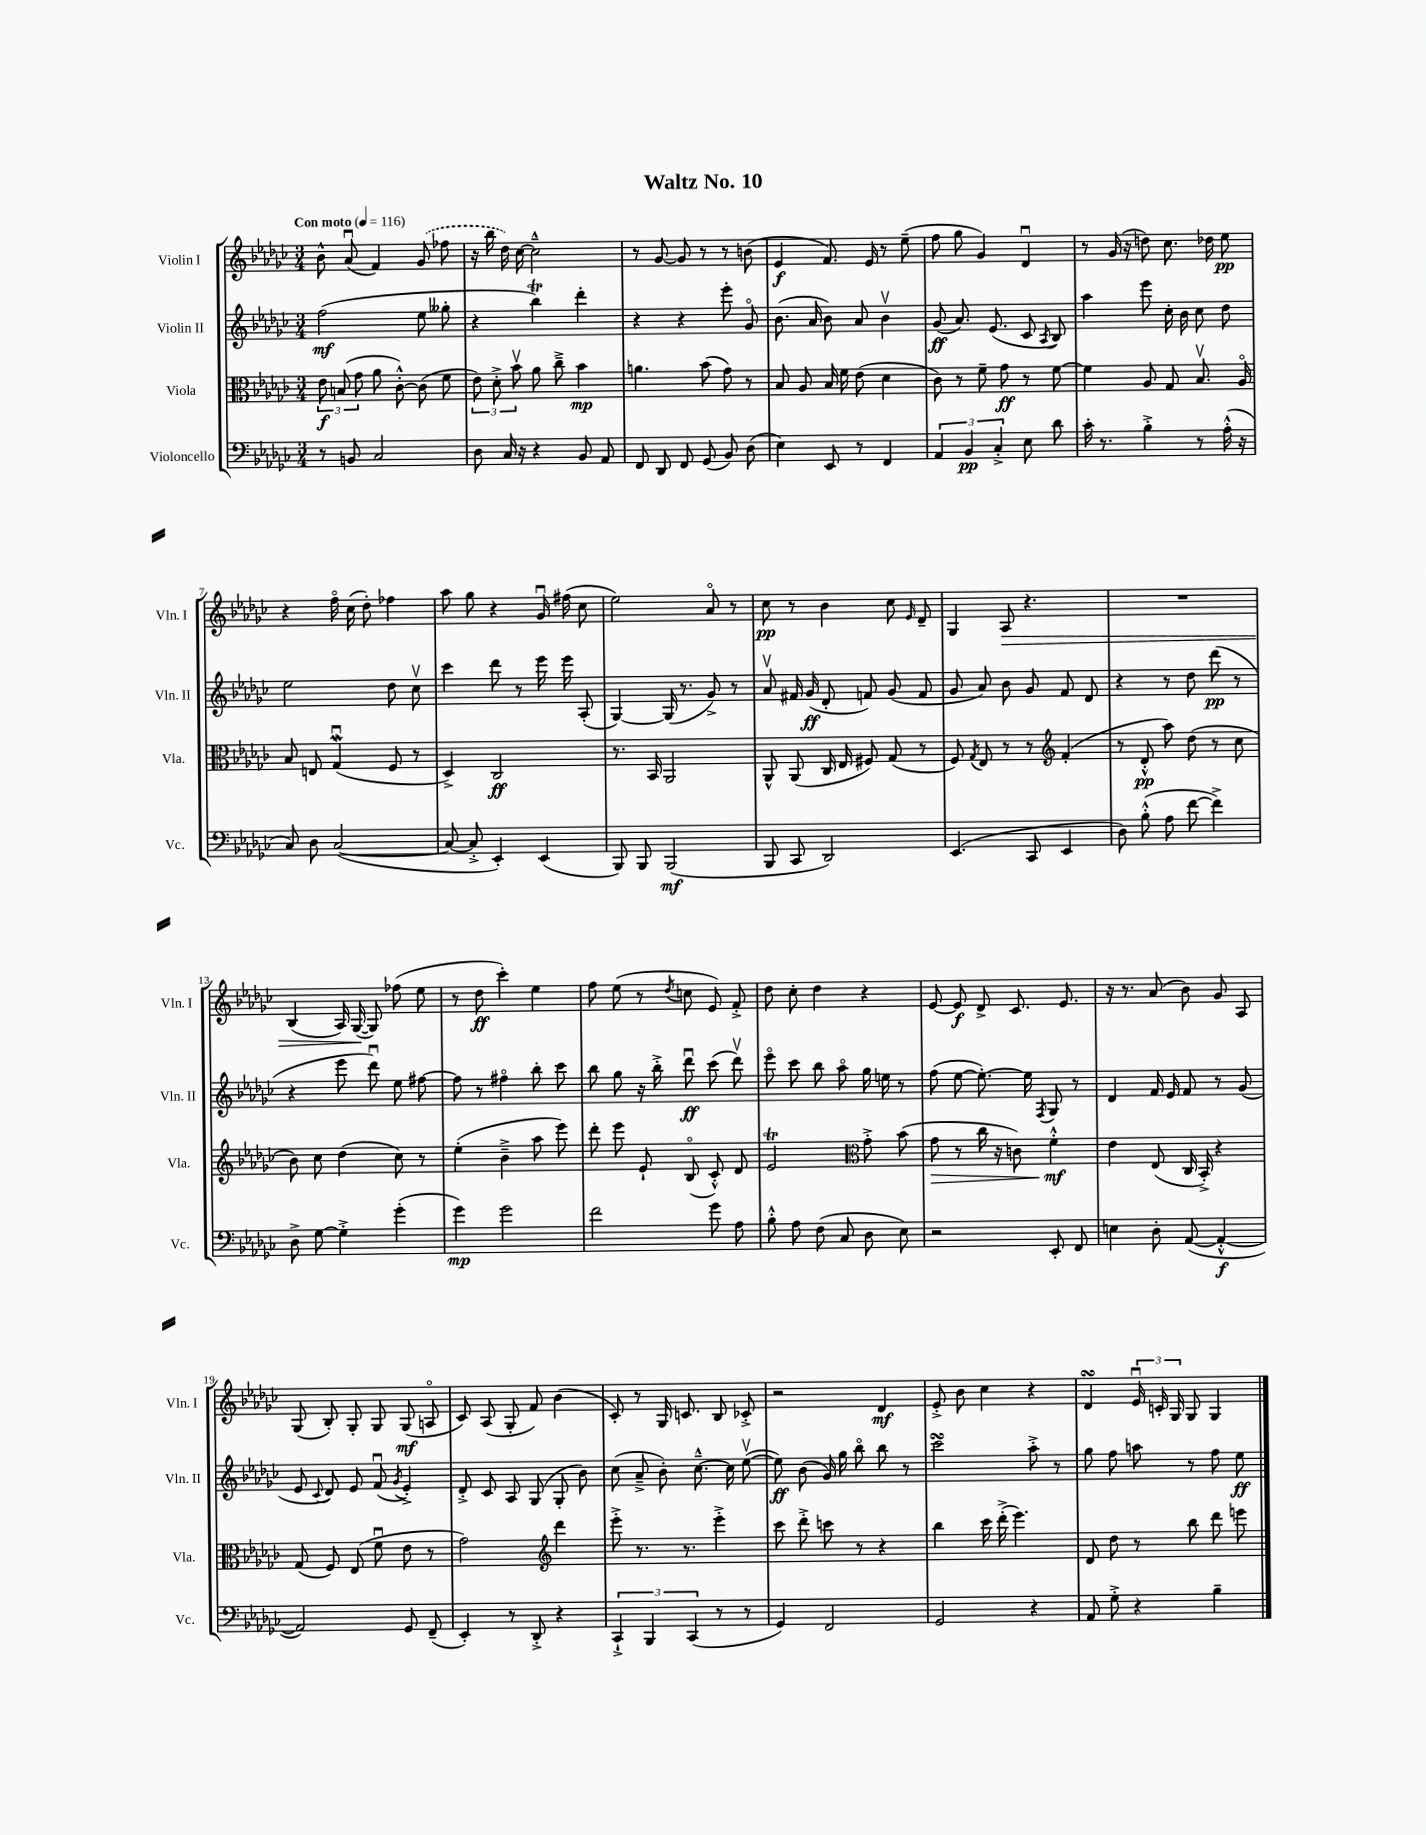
\header { title = "Waltz No. 10" }
<<
\new StaffGroup <<
\new Staff = "s0" \with { instrumentName = "Violin I" shortInstrumentName = "Vln. I" } {
    \clef treble \key ges \major \numericTimeSignature \time 3/4 \tempo "Con moto" 4 = 116
    \autoBeamOff bes'8-^ aes'8\downbow( f'4) \once \slurDashed ges'8( fes''8 |
    r16 bes''16 des''16) ces''16~ ces''2---^ |
    r8 ges'8~ ges'8 r8 r8 b'8( |
    ees'4\f f'8.) ees'16 r8 ees''8--( |
    f''8 ges''8 ges'4) des'4\downbow |
    r8 ges'16( r16 d''8) ces''8. des''16 ees''8\pp |
    r4 f''16\flageolet ces''16( des''8-.) fes''4 |
    aes''8 ges''8 r4 ges'16\downbow fis''16( ces''8 |
    ees''2) aes'8\flageolet r8 |
    ces''8\pp r8 bes'4 ces''8 \grace { ees'16 } des'8-- |
    ges4 aes8\> r4. |
    R2. |
    bes4( aes16) ges16~\!( ges8) fes''8( ees''8 |
    r8 des''8\ff ces'''4-.) ees''4 |
    f''8 ees''8( r8 \acciaccatura { des''8 } c''8 ees'8) f'8-.-> |
    des''8 ces''8-. des''4 r4 |
    ees'8~ ees'8\f des'8-> ces'8. ees'8. |
    r16 r8. aes'8( bes'8) ges'8 aes8 |
    ges8( bes8-.) ges8-. ges8 ges8\mf( a8\flageolet |
    ces'8) aes8( ges8-. f'8) bes'4( |
    ces'8-.) r8 ges16 c'8. bes8 ces'8-.-> |
    r2 des'4\mf |
    ees'8-.-> bes'8 ces''4 r4 |
    des'4\turn \tuplet 3/2 { ees'16\downbow c'16-. ges16 } ges8 ges4 \bar "|." |
}
\new Staff = "s1" \with { instrumentName = "Violin II" shortInstrumentName = "Vln. II" } {
    \clef treble \key ges \major \numericTimeSignature \time 3/4
    \autoBeamOff f''2\mf( ees''8 geses''8-. |
    r4 bes''4\trill) des'''4-. |
    r4 r4 ees'''8-. ges'8\flageolet |
    bes'8.( aes'16 bes'8) aes'8 bes'4\upbow |
    ges'8\ff( aes'8.) ees'8.( ces'8 \acciaccatura { aes8 } bes8) |
    aes''4 ees'''8 ces''16-. bes'16 ces''8 des''8 |
    ees''2 des''8 ces''8\upbow |
    ces'''4 des'''8 r8 ees'''16 ees'''16 aes8-.( |
    ges4~) ges16( r8. ges'8->) r8 |
    aes'8\upbow fis'16 ges'16\ff( des'8-. f'8) ges'8( f'8 |
    ges'8 aes'8) bes'8 ges'8 f'8 des'8 |
    r4 r8 des''8 des'''8\pp( r8 |
    r4 ees'''8 des'''8\downbow) ees''8 fis''8~ |
    fis''8 r8 fis''4\flageolet bes''8-. ces'''8 |
    bes''8 ges''8 r16 bes''16-.-> des'''8\downbow\ff ces'''8( des'''8\upbow) |
    ees'''8\flageolet ces'''8 bes''8 aes''8\flageolet ges''16 e''16 r8 |
    f''8( ees''8~ ees''8.~-.) ees''16 \acciaccatura { f8 } ges8 r8 |
    des'4 f'16 ees'16 f'8 r8 ges'8( |
    ees'8 \appoggiatura { ces'8 } des'8) ees'8 f'8\downbow( \acciaccatura { ges'8 } ees'4-.->) |
    des'8-.-> ces'8 aes8 ges8( ges8-. bes'8) |
    ces''8( aes'8---> bes'8-.) ces''8.~---^ ces''16 ees''8~\upbow( |
    ees''8\ff) bes'8( ges'16) ges''16 bes''8\flageolet bes''8 r8 |
    ces'''2\turn aes''8-.-> r8 |
    ges''8 f''8 a''8 r8 f''8 ees''8\ff \bar "|." |
}
\new Staff = "s2" \with { instrumentName = "Viola" shortInstrumentName = "Vla." } {
    \clef alto \key ges \major \numericTimeSignature \time 3/4
    \autoBeamOff \tuplet 3/2 { ees'8\f b8( ges'8 } aes'8 ces'8~-.-^) ces'8( f'8 |
    \tuplet 3/2 { ees'8) des'8-.-> bes'8\upbow } aes'8 ces''8---> bes'4\mp |
    a'4. bes'8( ges'8) r8 |
    bes8 aes8 bes16 f'16 ees'8( des'4 |
    ces'8) r8 f'8-- ges'8\ff r8 f'8~ |
    f'4 aes8 ges8 bes8.\upbow aes16\flageolet |
    bes8 e8 ges4\downbow\mordent( f8 r8 |
    des4->) ces2\ff |
    r8. bes,16 aes,2 |
    aes,8-^ aes,8( ces16 ees16 fis8) ges8( r8 |
    f8) \acciaccatura { ges8 } ees8 r8 r8 \clef treble f'4-.( |
    r8 des'8-.-^\pp aes''8) des''8( r8 ces''8 |
    bes'8) ces''8 des''4( ces''8) r8 |
    ees''4-.( bes'4---> aes''8 ees'''8) |
    des'''8-. ees'''8 ees'8-! bes8\flageolet( ces'8-.-^) des'8 |
    ees'2\trill \clef alto ges'8-.-> bes'8( |
    ges'8\> r8 ces''16 r16 c'8) f'4-.-^\mf\! |
    ees'4 ees8( ces16 bes,16-.->) r4 |
    ges8( f8) ees8( f'8\downbow ees'8 r8 |
    ges'2) \clef treble des'''4 |
    ees'''8-.-> r8. r8. ees'''4-.-> |
    ces'''8 des'''8-.-> c'''8 r8 r4 |
    bes''4 ces'''16 des'''16-.->( ees'''4.) |
    des'8 des''8 r8 bes''8 des'''8 e'''8 \bar "|." |
}
\new Staff = "s3" \with { instrumentName = "Violoncello" shortInstrumentName = "Vc." } {
    \clef bass \key ges \major \numericTimeSignature \time 3/4
    \autoBeamOff r8 b,8 ces2 |
    des8 ces16 r16 r4 bes,8 aes,8 |
    f,8 des,8 f,8 ges,8( bes,8) des8( |
    ees4) ees,8 r8 f,4 |
    \tuplet 3/2 { aes,4 bes,4\pp ces4-.-> } ees8 des'8 |
    ces'16-. r8. bes4-.-> r8 aes16-.-^( r16 |
    ces8) des8 ces2~( |
    ces8~ ces8-.-> ees,4-.) ees,4( |
    bes,,8) bes,,8 bes,,2\mf( |
    bes,,8 ces,8 des,2) |
    ees,4.( ces,8 ees,4 |
    des8) bes8-.-^( aes8 f'8~ f'4->) |
    des8-> ges8~ ges4-.-> ges'4-.( |
    ges'4\mp) ges'2 |
    f'2 ges'8 aes8 |
    bes8-.-^ aes8 f8( ces8 des8 ees8) |
    r2 ees,8-. f,8 |
    e4 des8-. aes,8~( aes,4~-.-^\f |
    aes,2) ges,8 f,8--( |
    ees,4-.) r8 des,8-.-> r4 |
    \tuplet 3/2 { ces,4-!-> bes,,4 ces,4( } r8 r8 |
    ges,4) f,2 |
    ges,2 r4 |
    aes,8 ges8-.-> r4 bes4-- \bar "|." |
}
>>
>>
